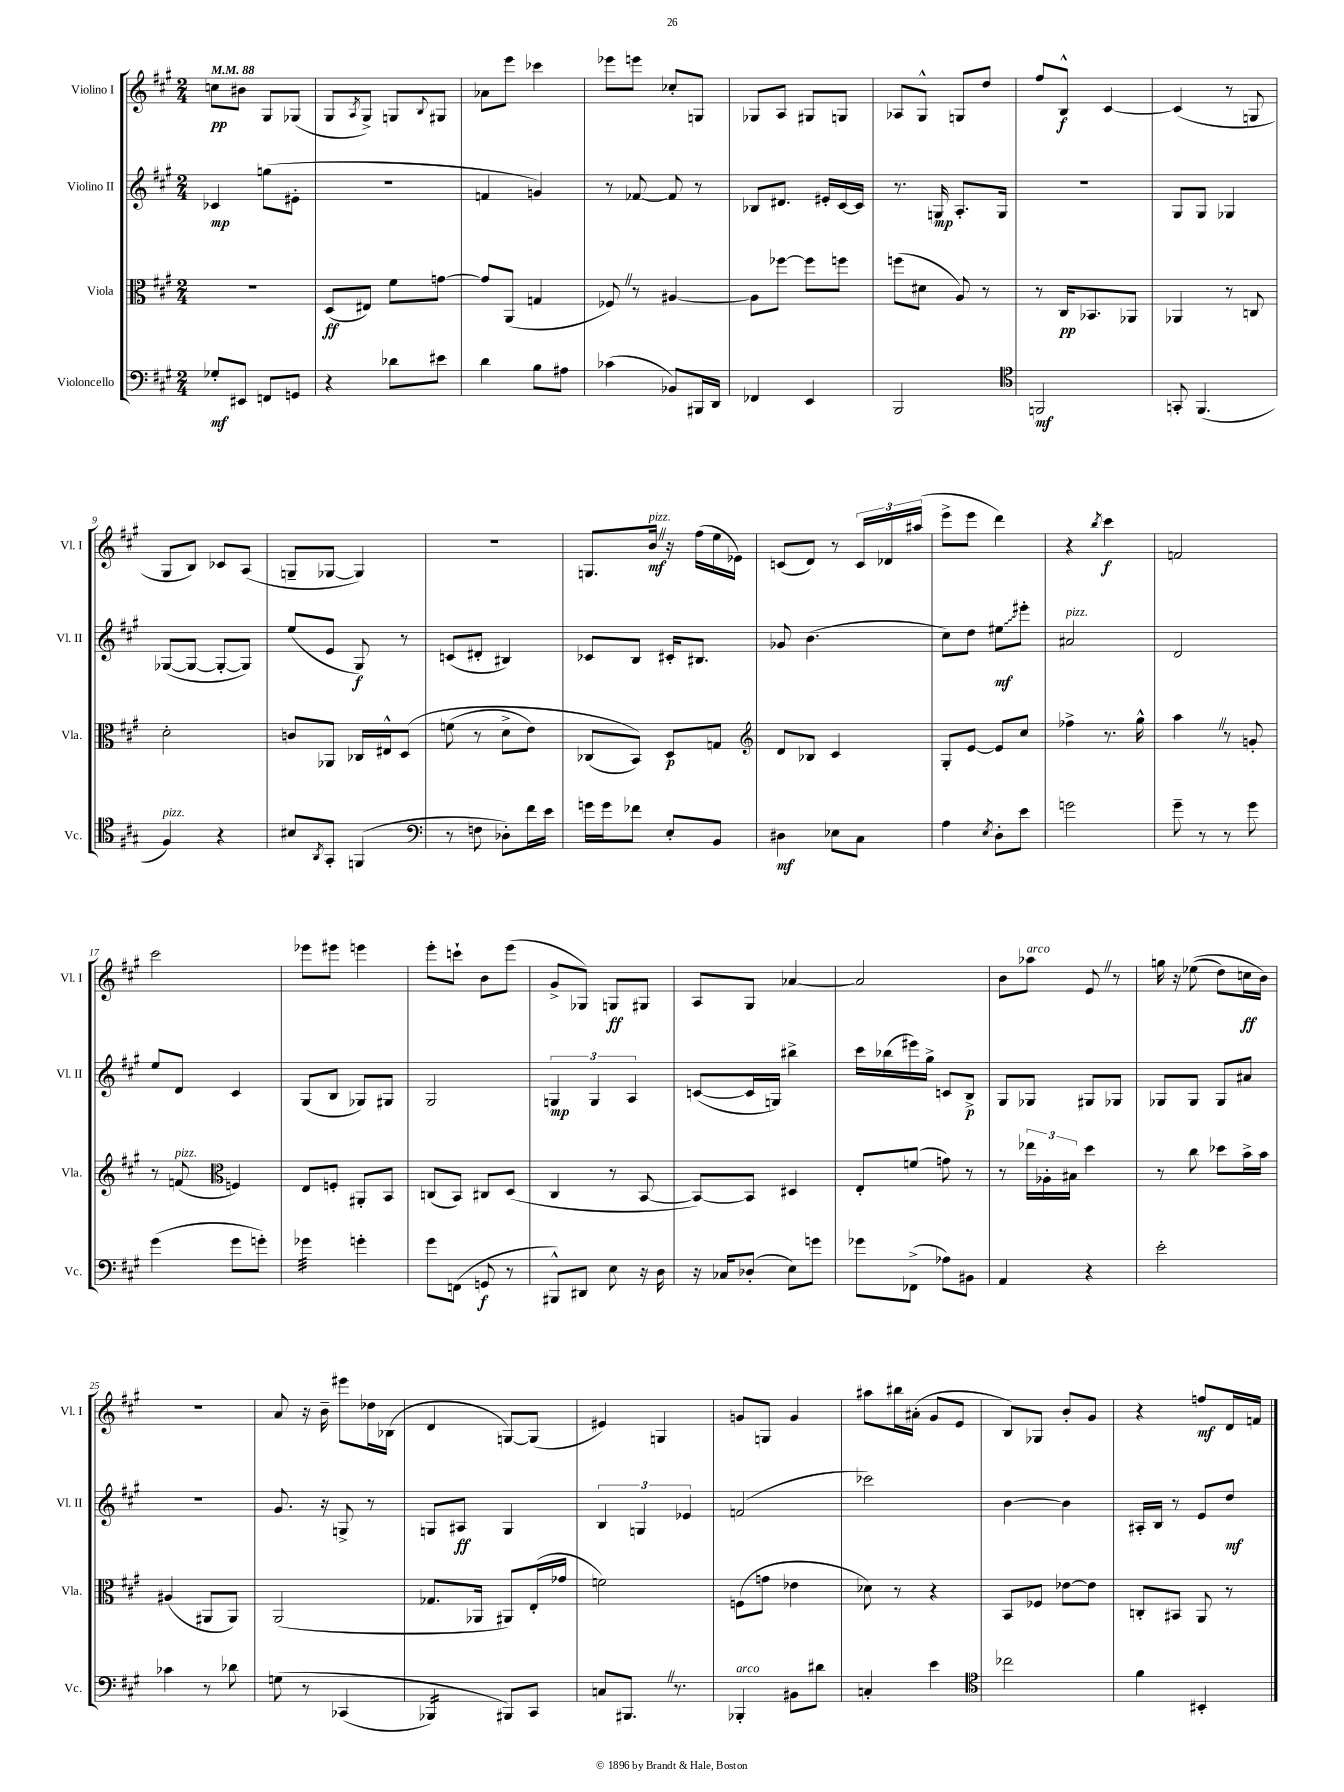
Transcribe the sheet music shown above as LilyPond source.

<<
\new StaffGroup <<
\new Staff = "s0" \with { instrumentName = "Violino I" shortInstrumentName = "Vl. I" } {
    \clef treble \key a \major \numericTimeSignature \time 2/4 \tempo 4 = 88
    c''8\pp bis'8 gis8 ges8( |
    gis8 \acciaccatura { a8 } gis8->) g8 \appoggiatura { b8 } gis8 |
    aes'8 e'''8 ces'''4 |
    ees'''8 e'''8 ces''8-. g8 |
    ges8 a8 gis8 g8 |
    aes8 gis8-^ g8 d''8 |
    fis''8 b8-^\f cis'4~ |
    cis'4( r8 g8 |
    gis8 b8) ces'8 a8( |
    g8-- ges8~ ges4) |
    R2 |
    g8. b'16\mf^\markup { \italic "pizz." } \once \override BreathingSign.text = \markup { \musicglyph "scripts.caesura.straight" } \breathe r16 fis''16( e''16 ees'16) |
    c'8( d'8) r8 \tuplet 3/2 { c'16 des'16 ais''16( } |
    e'''8-> e'''8 d'''4) |
    r4 \acciaccatura { b''8 } cis'''4\f |
    f'2 |
    cis'''2 |
    ees'''8 eis'''8 e'''4 |
    e'''8-. c'''8-! b'8 e'''8( |
    gis'8-> ges8) g8\ff gis8 |
    a8 gis8 aes'4~ |
    aes'2 |
    b'8 aes''8^\markup { \italic "arco" } e'8 \once \override BreathingSign.text = \markup { \musicglyph "scripts.caesura.straight" } \breathe r8 |
    g''16 r16 ees''8(\( d''8) c''16\ff b'16\) |
    r2 |
    a'8 r16 b'16-- eis'''8 des''16 bes16( |
    d'4 g8~) g8( |
    eis'4) g4 |
    g'8 g8 g'4 |
    ais''8 bis''16 ais'16-.( gis'8 e'8 |
    b8) ges8 b'8-. gis'8 |
    r4 f''8\mf d'16 f'16 \bar "|." |
}
\new Staff = "s1" \with { instrumentName = "Violino II" shortInstrumentName = "Vl. II" } {
    \clef treble \key a \major \numericTimeSignature \time 2/4
    ces'4\mp g''8( eis'8-. |
    r2 |
    f'4 g'4) |
    r8 fes'8~ fes'8 r8 |
    bes8 dis'8. eis'16-. cis'16~ cis'16 |
    r8. g16\mp a8.-. g16 |
    R2 |
    gis8 gis8 ges4 |
    ges8~( ges8~ ges8~-. ges8) |
    e''8( e'8 gis8\f) r8 |
    c'8( dis'8-. bis4) |
    ces'8 b8 cis'16-. bis8. |
    ges'8 b'4.( |
    cis''8) d''8 \once \override Glissando.style = #'zigzag eis''8\glissando\mf eis'''8-. |
    ais'2^\markup { \italic "pizz." } |
    d'2 |
    e''8 d'8 cis'4 |
    gis8( b8 ges8) gis8 |
    gis2 |
    \tuplet 3/2 { g4\mp g4 a4 } |
    c'8~( c'16 g16) bis''4-> |
    cis'''16 bes''16( eis'''16) gis''16-> c'8 b8->\p |
    gis8 ges8 gis8 ges8 |
    ges8 ges8 ges8 ais'8 |
    r2 |
    gis'8. r16 g8-> r8 |
    g8 ais8\ff g4 |
    \tuplet 3/2 { b4 g4 ees'4 } |
    f'2( |
    ces'''2) |
    b'4~ b'4 |
    ais16-. b16 r8 e'8 d''8\mf \bar "|." |
}
\new Staff = "s2" \with { instrumentName = "Viola" shortInstrumentName = "Vla." } {
    \clef alto \key a \major \numericTimeSignature \time 2/4
    R2 |
    d8\ff( eis8) fis'8 g'8~ |
    g'8 a,8( g4 |
    fes8) \once \override BreathingSign.text = \markup { \musicglyph "scripts.caesura.straight" } \breathe r8 ais4~ |
    ais8 fes''8~ fes''8 f''8 |
    f''8( dis'8 a8) r8 |
    r8 cis16\pp bes,8. aes,8 |
    aes,4 r8 c8 |
    d'2-. |
    c'8 aes,8 ces16 eis16-^ d8\( |
    f'8( r8 d'8-> e'8) |
    ces8( b,8)\) d8\p g8 |
    \clef treble d'8 bes8 cis'4 |
    gis8-. e'8~ e'8 cis''8 |
    fes''4-> r8. gis''16-^ |
    a''4 \once \override BreathingSign.text = \markup { \musicglyph "scripts.caesura.straight" } \breathe r8 g'8-. |
    r8 f'8^\markup { \italic "pizz." }( \clef alto f4) |
    e8 f8-. ais,8-. b,8 |
    c8( b,8) cis8 d8( |
    cis4 r8 b,8~ |
    b,8~) b,8 dis4 |
    e8-. f'8( g'8) r8 |
    r8 \tuplet 3/2 { ees''16 aes16-. bis16 } d''4 |
    r8 cis''8 des''8 b'16-> b'16 |
    ais4( ais,8 ais,8) |
    a,2( |
    ges8. aes,16 ais,8) e16-.( ges'16 |
    f'2) |
    f8( g'8 ees'4 |
    des'8) r8 r4 |
    b,8 fes8 ees'8~ ees'8 |
    c8-. bis,8 a,8 r8 \bar "|." |
}
\new Staff = "s3" \with { instrumentName = "Violoncello" shortInstrumentName = "Vc." } {
    \clef bass \key a \major \numericTimeSignature \time 2/4
    ges8-.\mf eis,8 f,8 g,8 |
    r4 des'8 eis'8 |
    d'4 b8 ais8 |
    ces'4( bes,8) bis,,16 d,16 |
    fes,4 e,4 |
    b,,2 |
    \clef tenor f,2\mf |
    g,8-. fis,4.( |
    fis4^\markup { \italic "pizz." }) r4 |
    bis8 \acciaccatura { a,8 } gis,8-. f,4( |
    \clef bass r8 f8 des8-.) fis'16 e'16 |
    g'16 g'16 fes'8 e8-. b,8 |
    dis4\mf ees8 cis8 |
    a4 \acciaccatura { e8 } d8-. e'8 |
    g'2 |
    gis'8-- r8 r8 gis'8 |
    gis'4( gis'8 g'8-.) |
    ges'4:32 g'4-. |
    gis'8 f,8( g,8\f r8 |
    bis,,8-^) dis,8 e8 r16 d16 |
    r16 ces16 des8-.( e8) g'8 |
    ges'8 fes,8->( aes8) bis,8 |
    a,4 r4 |
    e'2-. |
    ces'4 r8 des'8 |
    g8\( r8 ces,4( |
    bes,,4:16) bis,,8\) cis,8 |
    c8 bis,,8. \once \override BreathingSign.text = \markup { \musicglyph "scripts.caesura.straight" } \breathe r8. |
    bes,,4-.^\markup { \italic "arco" } bis,8 dis'8 |
    c4-. e'4 |
    \clef tenor ces''2 |
    fis'4 bis,4-. \bar "|." |
}
>>
>>
